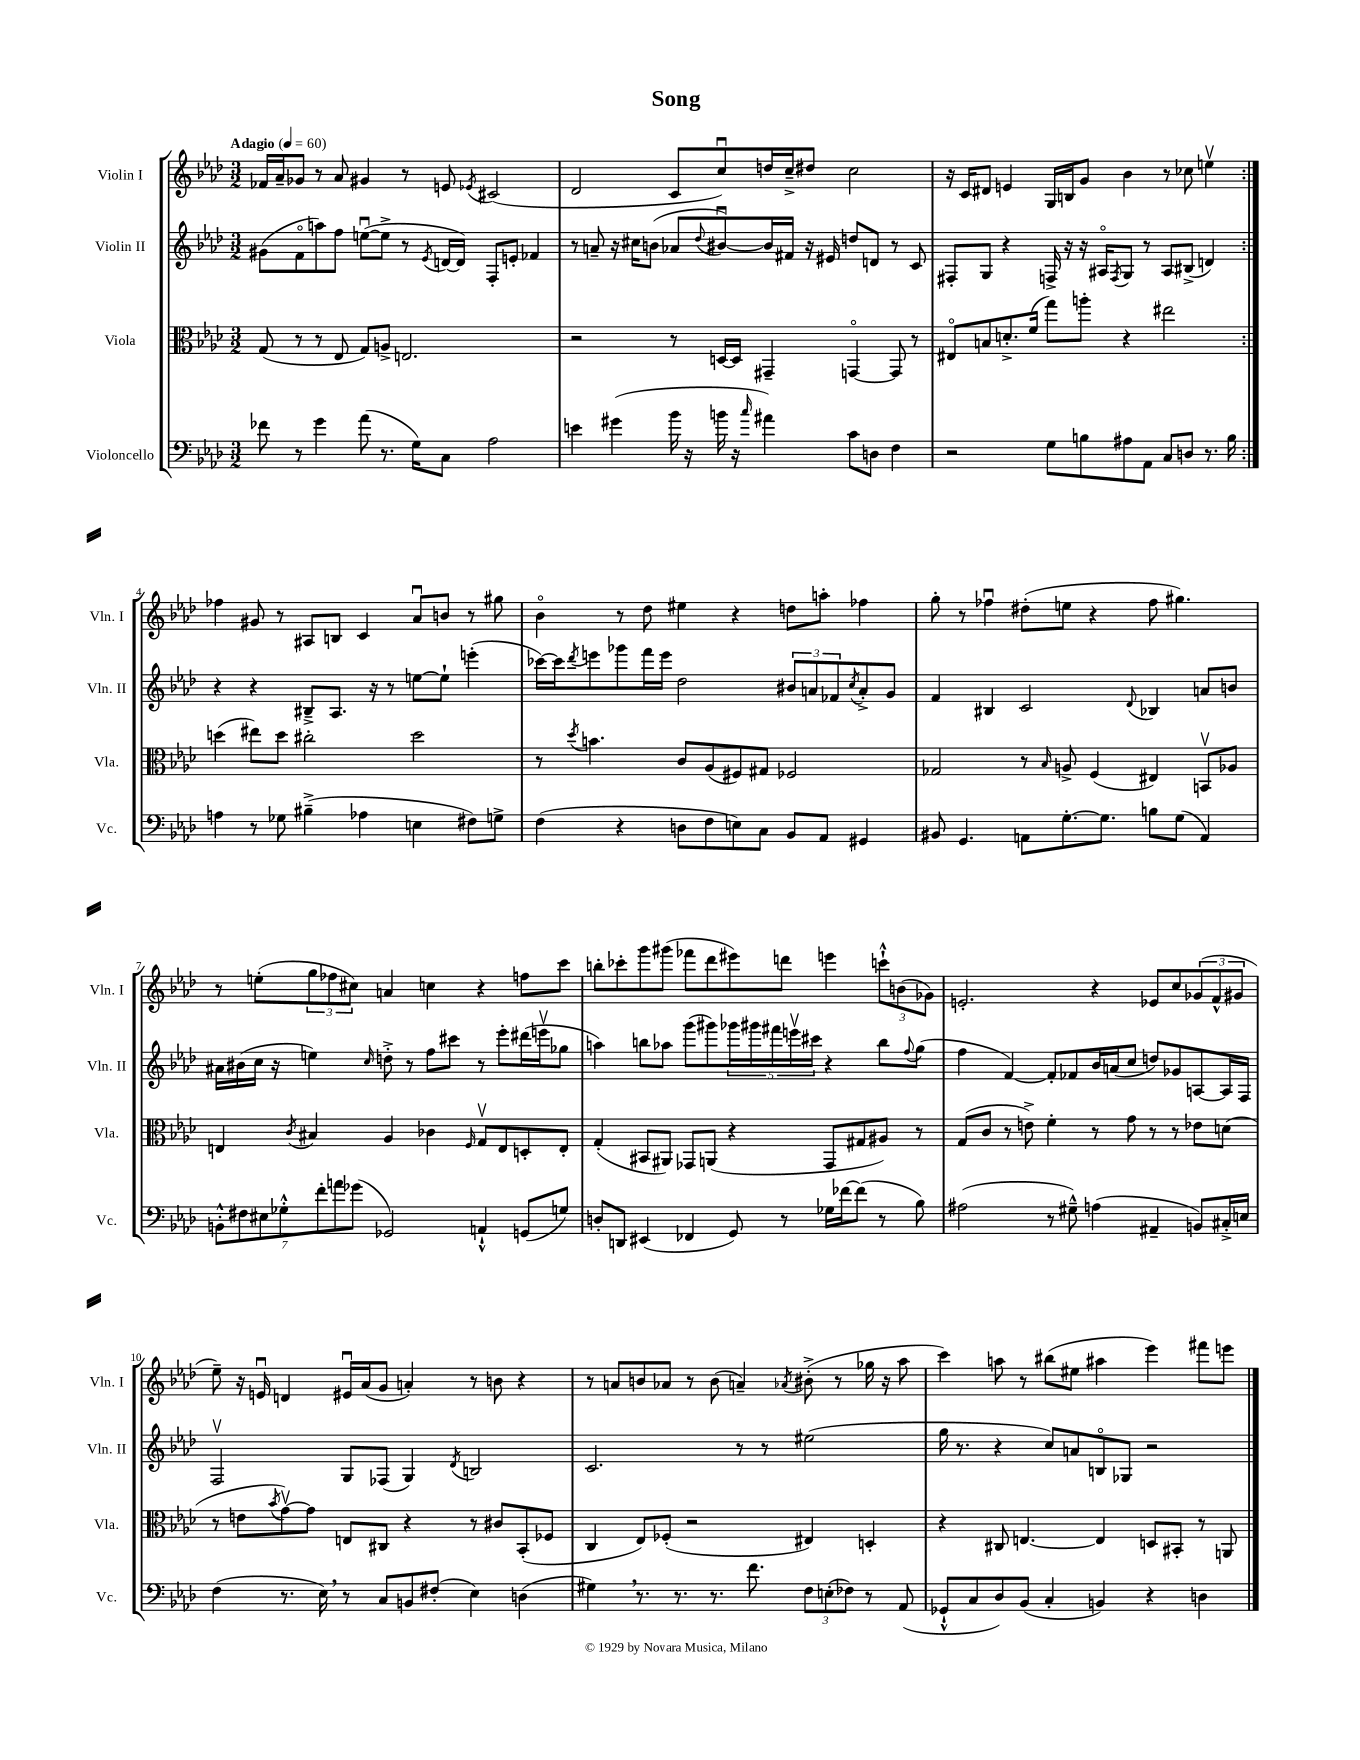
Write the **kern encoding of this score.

**kern	**kern	**kern	**kern
*staff4	*staff3	*staff2	*staff1
*clefF4	*clefC3	*clefG2	*clefG2
*k[b-e-a-d-]	*k[b-e-a-d-]	*k[b-e-a-d-]	*k[b-e-a-d-]
*M3/2	*M3/2	*M3/2	*M3/2
*MM60	*MM60	*MM60	*MM60
8f-	(8G	(8g#	16f-
.	.	.	16a-~
8r	8r	8fo	8g-
4g	8r	8aa)	8r
.	8E-	8ff	8a-
(8a-	8G)	([8eeu	4g#
8.r	8A^	8ee^]	.
.	2.E	8r	8r
16G)	.	.	.
.	.	8qe-	.
8C	.	[16d	8e
.	.	16d])	.
.	.	.	8qe-
2A-	.	8F'	(2c#
.	.	8e'	.
.	.	4f-	.
=	=	=	=
4e	2r	8r	2d-
.	.	8a~	.
(4g#	.	16r	.
.	.	16cc#	.
.	.	(8b	.
16b-	8r	8a-	8c
16r	.	.	.
.	.	8qqdd-	.
16b	[16D	[8b#u)	8ccu)
16r	16D]	.	.
16qqcc	.	.	.
4a#)	4GG#~	16b#]	16dd
.	.	16f#	16cc~^
.	.	16r	8dd#
.	.	16e#	.
8c	[4GGo	8dd	2cc
8D	.	8d	.
4F	8GG]	8r	.
.	8r	8c	.
=	=	=	=
2r	8E#o	8F#'	16r
.	.	.	16c
.	8B	8G	8d#
.	8.d'^	4r	4e
.	(16f	.	.
8G	8gg)	16F^	16G
.	.	16r	16B
8B	8aa'	16r	8g
.	.	16A#o	.
.	.	8qF	.
8A#	4r	8G	4b-
8AA-	.	8r	.
8C	2ee#	8A#	8r
8D	.	(8B#^	8cc-
8.r	.	4d)	4eev
16B	.	.	.
=:|!	=:|!	=:|!	=:|!
4A	(4dd	4r	4ff-
8r	8ee#)	4r	8g#
8G-	8dd	.	8r
(4B#~^	2cc#'	8B#~^	8A#
.	.	8.A-	8B
4A-	.	.	4c
.	.	16r	.
.	.	8r	.
4E	2dd	[8ee	8a-u
.	.	8ee`]	8b
8F#)	.	(4eee'	8r
8G^	.	.	8gg#
=	=	=	=
(4F	8r	[16ccc-)	4b-o
.	.	16ccc-]	.
.	8qdd-	8qddd-	.
.	4.b	8eee	.
4r	.	8ggg-	8r
.	.	16fff	8dd-
.	.	16eee	.
8D	8c	2dd-	4ee#
8F	(8A-	.	.
8E)	8F#)	.	4r
8C	8G#	.	.
8BB-	2F-	12b#	8dd
.	.	12a	.
8AA-	.	.	8aa'
.	.	12f-	.
.	.	8qcc	.
4GG#	.	8a'^	4ff-
.	.	8g	.
=	=	=	=
8BB#	2G-	4f	8gg'
4.GG	.	.	8r
.	.	4B#	4ff-u
8AA	8r	2c	(8dd#'
.	16qqB-	.	.
[8.G'	8A^	.	8ee
.	(4F	.	4r
8.G]	.	.	.
.	.	8qqd-	.
8B	4E#)	4B-	8ff-
(8G	.	.	4.gg#)
4AA)	8BBv	8a	.
.	8A-	8b	.
=	=	=	=
14BB'^^	4E	16a#	8r
.	.	(16b#	.
14F#	.	.	.
.	.	16cc	(8ee'
14E#	.	.	.
.	.	16r	.
14G-'^^	.	.	.
.	8qc	.	.
.	4B#	4ee)	12gg
14f'	.	.	.
.	.	.	12ff-
14a	.	.	.
.	.	.	12cc#)
(14g-	.	.	.
.	.	16qqcc	.
2GG-)	4A-	8dd'^	4a
.	.	8r	.
.	4c-	8ff	4cc
.	.	8ccc#	.
.	16qqF	.	.
4AA`^^	8Gv	8r	4r
.	8E	8eee-'	.
(8GG	8D'	(16ddd#	8ff
.	.	16eeev	.
8G)	8E'	8gg-	8ccc
=	=	=	=
8D'	(4G'	4aa)	8bb'
8DD	.	.	8ccc-'
(4EE#	8BB#	8bb	8ggg
.	8AA#)	8aa-	(8ggg#
4FF-	8GG-	(8ggg	8fff-
.	(8AA	8ggg#)	8ddd-
8GG)	4r	20ggg-	8eee#)
.	.	20ggg#	.
.	.	20fff#	.
8r	.	.	8ddd
.	.	20eeev	.
.	.	20ccc#	.
16G-	8GG-	4r	4eee
[16f-	.	.	.
(8f-]	8G#	.	.
8r	8A#)	8bb	12ccc`^^
.	.	.	(12b
.	.	8qqff	.
8B-)	8r	(8gg	.
.	.	.	12g-)
=	=	=	=
(2A#	(8G	4ff	2.e'
.	8c	.	.
.	8r	[4f)	.
.	8e^)	.	.
8r	4f'	8f']	.
8G#~^^)	.	8f-	.
(4A	8r	16b-	4r
.	.	(16a	.
.	8g	8cc	.
4AA#~	8r	8dd)	8e-
.	8r	8g-	8cc
8BB)	8e-	[8A	(12g-
.	.	.	12f^^
16C#'^	(8d	16A]	.
.	.	.	12g#
16E	.	16F	.
=	=	=	=
(4F	8r	2Fv	8ee-~)
.	8e	.	16r
.	.	.	16eu
.	8qb-	.	.
8.r	[8gv)	.	4d
.	8g]	.	.
16E-)	.	.	.
8r	8E	8G	16e#u
.	.	.	(16a-
8C	8C#	(8F-	8g
8BB	4r	4G)	4a')
(8F#'	.	.	.
.	.	8qd-	.
4E-)	8r	2B	8r
.	8c#	.	8b
(4D	(8BB-'	.	4r
.	8F-	.	.
=	=	=	=
4G#)	4C	2.c	8r
.	.	.	8a
8.r	8E-)	.	8b
.	(8F-'	.	8a-
8.r	.	.	.
.	2r	.	8r
8.r	.	.	(8b
.	.	8r	4a~)
8.f	.	.	.
.	.	8r	.
.	.	.	8qa-
12F	4E#)	(2ee#	(8b#'^
(12E'	.	.	.
.	.	.	8r
12F-)	.	.	.
8r	4D'	.	16gg-
.	.	.	16r
(8AA-	.	.	8aa-
=	=	=	=
8GG-`^^	4r	16gg	4ccc)
.	.	8.r	.
8C	.	.	.
8D-)	8C#	4r	8aa
(8BB-	[4.E	.	8r
4C'	.	8cc)	(8bb#
.	.	8a	8ee#
4BB)	4E]	8Bo	4aa#
.	.	8G-	.
4r	8D	2r	4eee-)
.	8BB#'	.	.
4D	8r	.	8fff#
.	8AA	.	8eee
==	==	==	==
*-	*-	*-	*-
